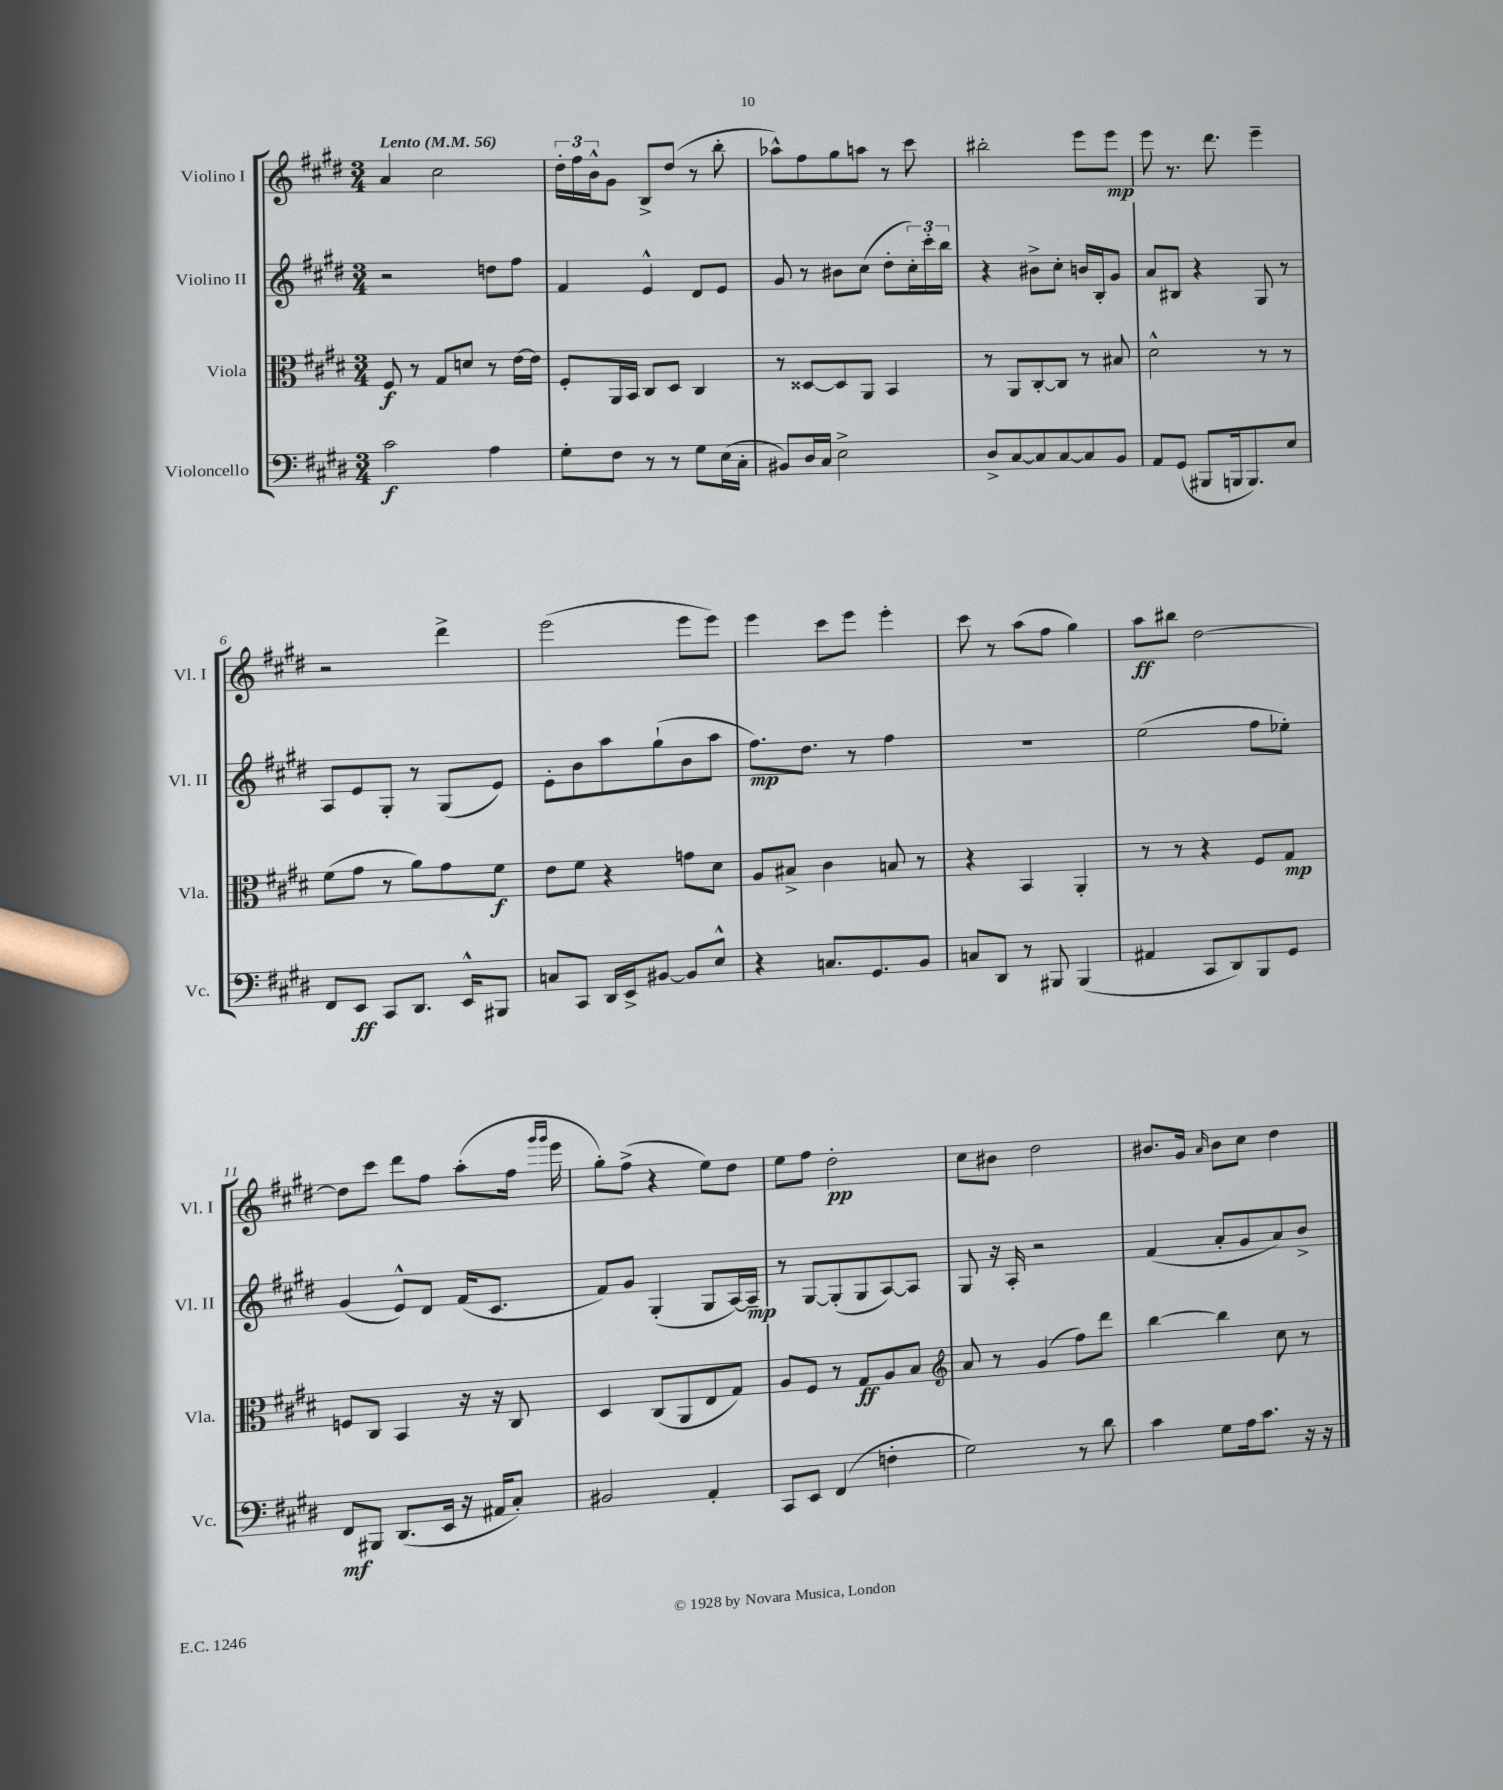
<<
\new StaffGroup <<
\new Staff = "s0" \with { instrumentName = "Violino I" shortInstrumentName = "Vl. I" } {
    \clef treble \key e \major \numericTimeSignature \time 3/4 \tempo "Lento" 4 = 56
    a'4 cis''2 |
    \tuplet 3/2 { dis''16-. fis''16 b'16-^ } gis'8 b8-> dis''8( r8 b''8-. |
    aes''8-^) fis''8 gis''8 a''8 r8 cis'''8 |
    bis''2-. e'''8 e'''8\mp |
    e'''8 r8. dis'''8. e'''4-- |
    r2 dis'''4-> |
    e'''2( e'''8 e'''8) |
    e'''4 cis'''8 e'''8 e'''4-. |
    cis'''8 r8 a''8( fis''8 gis''4) |
    a''8\ff bis''8 dis''2~ |
    dis''8 cis'''8 dis'''8 fis''8 a''8-.( fis''16 \grace { gis'''16 gis'''16 } e'''16 |
    gis''8-.) fis''8->( r4 e''8) dis''8 |
    e''8 fis''8 dis''2-.\pp |
    cis''8 bis'8 dis''2 |
    bis'8. gis'16 \grace { a'16 } bis'8 cis''8 dis''4 \bar "|." |
}
\new Staff = "s1" \with { instrumentName = "Violino II" shortInstrumentName = "Vl. II" } {
    \clef treble \key e \major \numericTimeSignature \time 3/4
    r2 d''8 fis''8 |
    fis'4 e'4-^ dis'8 e'8 |
    gis'8 r8 bis'8 cis''8( dis''8-. \tuplet 3/2 { cis''16-.) cis'''16-. b''16 } |
    r4 bis'8-> cis''8-. b'16 b16-. gis'8 |
    a'8 bis8 r4 gis8 r8 |
    a8 e'8 gis8-. r8 gis8( e'8) |
    e'8-. b'8 a''8 gis''8-!( b'8 a''8 |
    fis''8.\mp) dis''8. r8 fis''4 |
    R2. |
    e''2( fis''8 ees''8-.) |
    gis'4( e'8-^) dis'8 fis'16( cis'8. |
    fis'8) gis'8 gis4-.( gis8 a16~) a16--\mp |
    r8 gis8~ gis8-.( gis8 a8~) a8 |
    gis8 r16 a16-. r2 |
    fis'4( a'8-. gis'8 a'8) b'8-> \bar "|." |
}
\new Staff = "s2" \with { instrumentName = "Viola" shortInstrumentName = "Vla." } {
    \clef alto \key e \major \numericTimeSignature \time 3/4
    fis8\f r8 gis8 d'8 r8 e'16~ e'16 |
    fis8-. a,16 b,16 cis8 dis8 cis4 |
    r8 disis8~ disis8 a,8 b,4 |
    r8 a,8 cis8~-. cis8 r8 bis8 |
    dis'2-^ r8 r8 |
    fis'8( gis'8 r8 a'8) gis'8 fis'8\f |
    e'8 fis'8 r4 g'8 dis'8 |
    a8 bis8-> cis'4 b8 r8 |
    r4 b,4 a,4-. |
    r8 r8 r4 fis8 gis8\mp |
    f8 cis8 b,4 r16 r16 cis8 |
    dis4 cis8( a,8 e8 gis8) |
    a8 fis8 r8 gis8\ff a8 b8 |
    \clef treble a'8 r8 gis'4( fis''8) dis'''8 |
    b''4~ b''4 cis''8 r8 \bar "|." |
}
\new Staff = "s3" \with { instrumentName = "Violoncello" shortInstrumentName = "Vc." } {
    \clef bass \key e \major \numericTimeSignature \time 3/4
    cis'2\f a4 |
    gis8-. fis8 r8 r8 gis8 e16( cis16-. |
    bis,8) dis16 cis16 e2-> |
    dis8-> cis8~ cis8 cis8~ cis8 b,8 |
    a,8 gis,8( bis,,8 b,,16 b,,8.) e8 |
    fis,8 e,8\ff cis,8 dis,8. e,16-^ bis,,8 |
    c8 cis,8 dis,16 e,16-> bis,8~ bis,8 e8-^ |
    r4 c8. gis,8. b,8 |
    c8 dis,8 r8 bis,,8 bis,,4( |
    ais,4 cis,8 dis,8) b,,8 gis,8 |
    fis,8\mf bis,,8 dis,8.( e,16 r16 ais,16 cis8-.) |
    bis,2 a,4-. |
    cis,8 e,8 fis,4( f4-. |
    gis2) r8 dis'8 |
    cis'4 gis8 a16 cis'8. r16 r16 \bar "|." |
}
>>
>>
